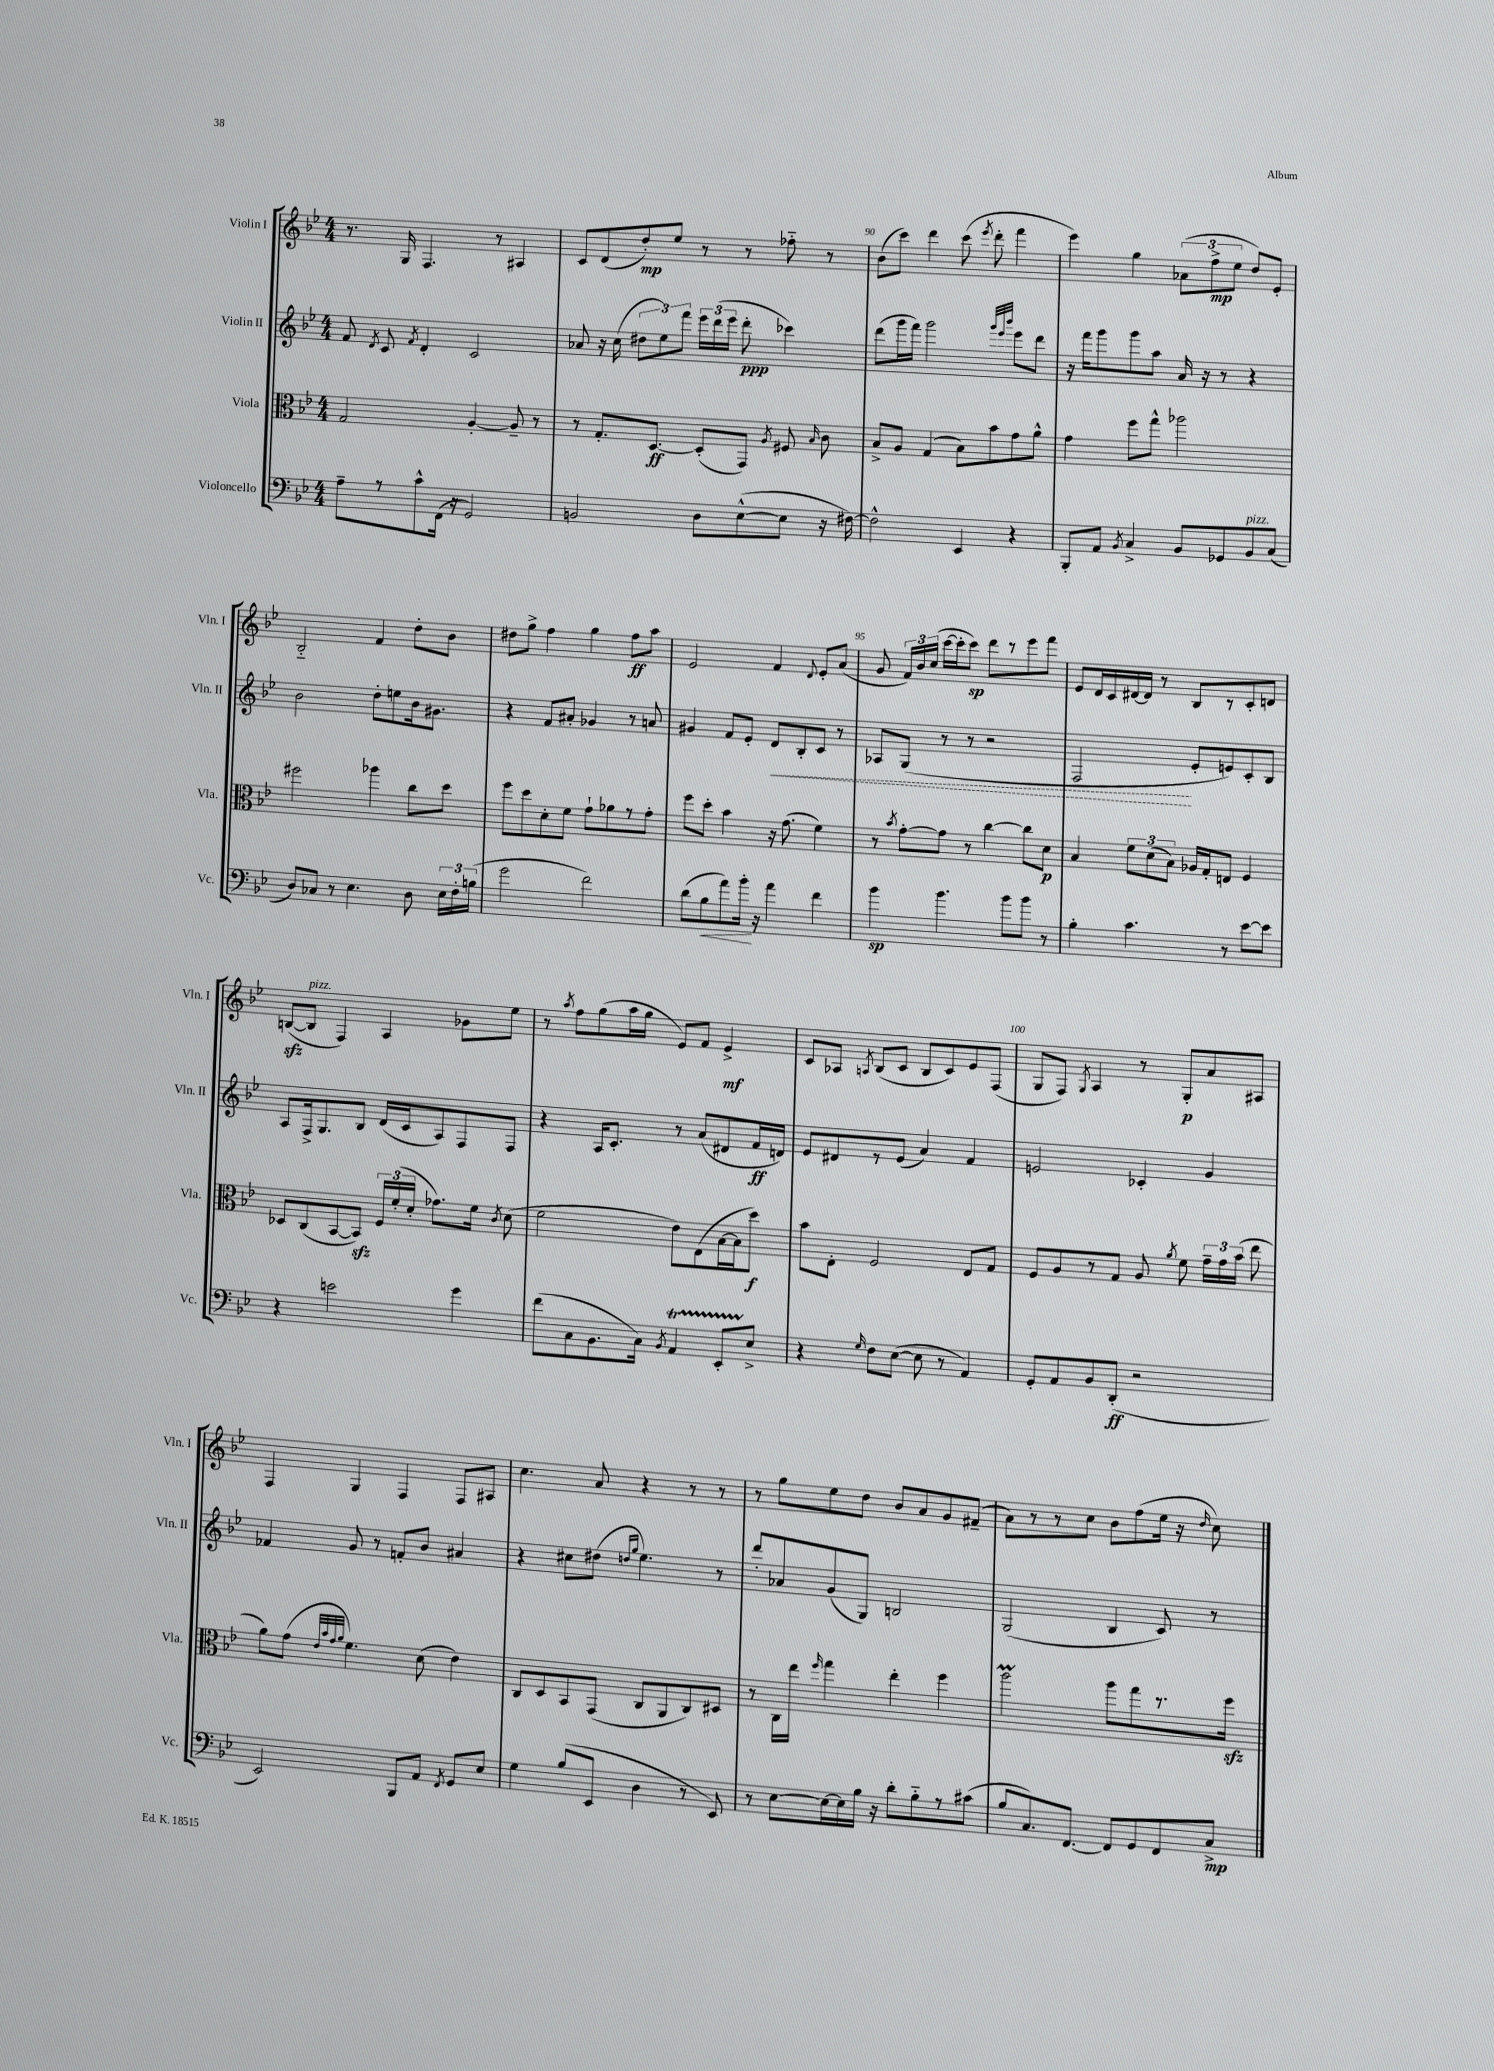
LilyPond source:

<<
\new StaffGroup <<
\new Staff = "s0" \with { instrumentName = "Violin I" shortInstrumentName = "Vln. I" } {
    \clef treble \key bes \major \numericTimeSignature \time 4/4
    \autoBeamOff r8. g16 f4. r8 ais4 |
    c'8[ d'8( d''8-.\mp) ees''8] r8 r8 fes''8-_ r8 |
    bes'8[( c'''8]) d'''4 c'''8( \acciaccatura { ees'''8 } d'''8-. f'''4 |
    ees'''4) g''4 \tuplet 3/2 { aes'8[( f''8->\mp ees''8] } d''8[) ees'8]-. |
    bes2-_ f'4 d''8[-. bes'8] |
    dis''8[ g''8]-> f''4 g''4 f''8[\ff a''8] |
    ees'2 f'4 \appoggiatura { d'8 } ees'8[-. a'8]( |
    g'8 \tuplet 3/2 { f'16[) bes'16 c''16]( } c'''16[~ c'''16-. c'''8]\sp) d'''8[ r8 ees'''8 f'''8] |
    ees'8[ d'16 c'16 dis'16~ dis'16] r8 bes8[ r8 c'8-. d'8] |
    b8[~\sfz( b8]^\markup { \italic "pizz." } f4) a4 ges'8[ ees''8] |
    r8 \acciaccatura { a''8 } f''8[ g''8( a''16 g''16] ees'8[) f'8] ees'4->\mf |
    c'8[ aes8] \acciaccatura { a8 } bes8[( c'8] bes8[ c'8) ees'8 f8]( |
    g8[ f8]) \acciaccatura { g8 } a4 r8 g8[-.\p a'8 ais8] |
    f4 g4 f4 f8[ ais8] |
    c''4. a'8 r4 r8 r8 |
    r8 g''8[ ees''8 d''8] bes'8[ a'8 g'8 fis'8]--( |
    a'8[) r8 r8 c''8] bes'8[ f''8( ees''16] r16 \grace { d''16 } c''8) \bar "|." |
}
\new Staff = "s1" \with { instrumentName = "Violin II" shortInstrumentName = "Vln. II" } {
    \clef treble \key bes \major \numericTimeSignature \time 4/4
    \autoBeamOff f'8 \acciaccatura { d'8 } c'8 \acciaccatura { f'8 } d'4-. c'2 |
    aes'8 r16 c''16( \tuplet 3/2 { dis''8[ ees''8) f'''8] } \tuplet 3/2 { ees'''16[ d'''16( ees'''16] } d'''8-.\ppp ces'''4) |
    d'''8[( g'''16 f'''16]) g'''2 \grace { g'''32[ ees'''32 bes'''32] } ees'''8[ d'''8] |
    r16 f'''16[ g'''8 g'''8 a''8] a'16 r16 r8 r4 |
    bes'2 d''8[-. e''8 bes'16 gis'8.] |
    r4 f'8[ ais'8]-. ges'4 r8 a'8 |
    gis'4 f'8[ ees'8]-. \once \override Hairpin.style = #'dashed-line d'8[\< bes8-. c'8] r8 |
    aes8[ g8]( r8 r8 r2 |
    f2\! ees'8[-. e'8) c'8-. bes8] |
    a8[ f16-> g8. bes8] d'16[( c'16 a8) f8 f8] |
    r4 a16[ c'8.]-. r8 a'8[( dis'8 f'16\ff d'16]) |
    ees'8[ dis'8 r8 ees'8]( a'4) f'4 |
    e'2 ces'4-. g'4 |
    fes'4 g'8 r8 f'8[-. bes'8] ais'4 |
    r4 cis''8[ dis''8]( \grace { d''16[ g''16] } ees''4.) r8 |
    d'''8[-. aes'8 g'8( g8]) b2 |
    g2( bes4 c'8) r8 \bar "|." |
}
\new Staff = "s2" \with { instrumentName = "Viola" shortInstrumentName = "Vla." } {
    \clef alto \key bes \major \numericTimeSignature \time 4/4
    \autoBeamOff g2 a4~-. a8-- r8 |
    r8 g8.[-. d8.]~\ff d8[-.( g,8]) \acciaccatura { a8 } fis8 \grace { bes16 } c'8 |
    bes8[-> a8] g4( bes8[) bes'8 g'8 a'8]-^ |
    g'4 f''8[ g''8]-^ aes''2 |
    fis''2 aes''4 c''8[ d''8] |
    f''8[ d''8 d'8-. f'8] g'8[-! aes'8 r8 g'8]-. |
    f''8[ d''8]-. bes'4 r16 g'8.( f'4) |
    r8 \acciaccatura { bes'8 } g'8[~-. g'8] r8 c''4~ c''8[ d'8]\p |
    bes4 \tuplet 3/2 { f'8[ d'8( bes8]) } aes16[ g16-. e8] f4 |
    des8[ c8( bes,8~ bes,8]\sfz) \tuplet 3/2 { f16[ f'16-.( d'16]-. } ges'8.[) f'16] \acciaccatura { c'8 } d'8( |
    f'2 ees'8[) ees8( bes16~ bes16 d''8]\f) |
    bes'8[ ees8]-. f2 ees8[ g8] |
    f8[ a8 r8 g8] a8 \acciaccatura { a'8 } f'8 \tuplet 3/2 { g'16[-- g'16 bes'16]( } ees''8 |
    a'8[) g'8]( \grace { ees'32[ bes'32 g'32 a'32] } f'4.) d'8( ees'4) |
    c8[ d8 bes,8 g,8]( c8[ a,8 c8) dis8] |
    r8 c16[ ees''16] \grace { f''16 } g''4 ees''4-. f''4 |
    a''2\prall a''8[ g''8 r8. f''16]\sfz \bar "|." |
}
\new Staff = "s3" \with { instrumentName = "Violoncello" shortInstrumentName = "Vc." } {
    \clef bass \key bes \major \numericTimeSignature \time 4/4
    \autoBeamOff a8[-- r8 c'8-^ f,16]( r16 g,2) |
    b,2 d8[ ees8~-^( ees8] r16 fis16~) |
    fis2-^ ees,4 r4 |
    bes,,8[-. a,8] \acciaccatura { bes,8 } c4-> bes,8[ ges,8 bes,8^\markup { \italic "pizz." } c8]( |
    d8[) ces8] r8 ees4. d8 \tuplet 3/2 { ees16[ f16-. b16]( } |
    g'2 f'2) |
    d'8[( bes8\< a'8) bes'16]-.\! r16 a'4 f'4 |
    bes'4\sp bes'4. bes'8[ bes'8] r8 |
    bes4-. c'4. r8 ees'8[~ ees'8] |
    r4 e'2 g'4 |
    f'8[( c8 bes,8. c16]) \acciaccatura { bes,8 } a,4\startTrillSpan ees,8[-. ees8]->\stopTrillSpan |
    r4 \grace { g16 } f8[ ees8]~( ees8 r8 a,4) |
    g,8[-. a,8 bes,8 d,8]-.\ff( r2 |
    ees,2) bes,,8[ a,8] \acciaccatura { f,8 } g,8[ ees8] |
    g4 bes8[( ees,8] d4 r8 ees,8) |
    r8 ees8[~ ees16~ ees16 bes16] r16 d'8[-. bes8-_ r8 cis'8]( |
    bes8[ c8.) f,8.]~ f,8[ g,8 f,8 c8]->\mp \bar "|." |
}
>>
>>
\layout { \context { \Score currentBarNumber = #88 \override BarNumber.break-visibility = ##(#f #t #t) barNumberVisibility = #(every-nth-bar-number-visible 5) } }
